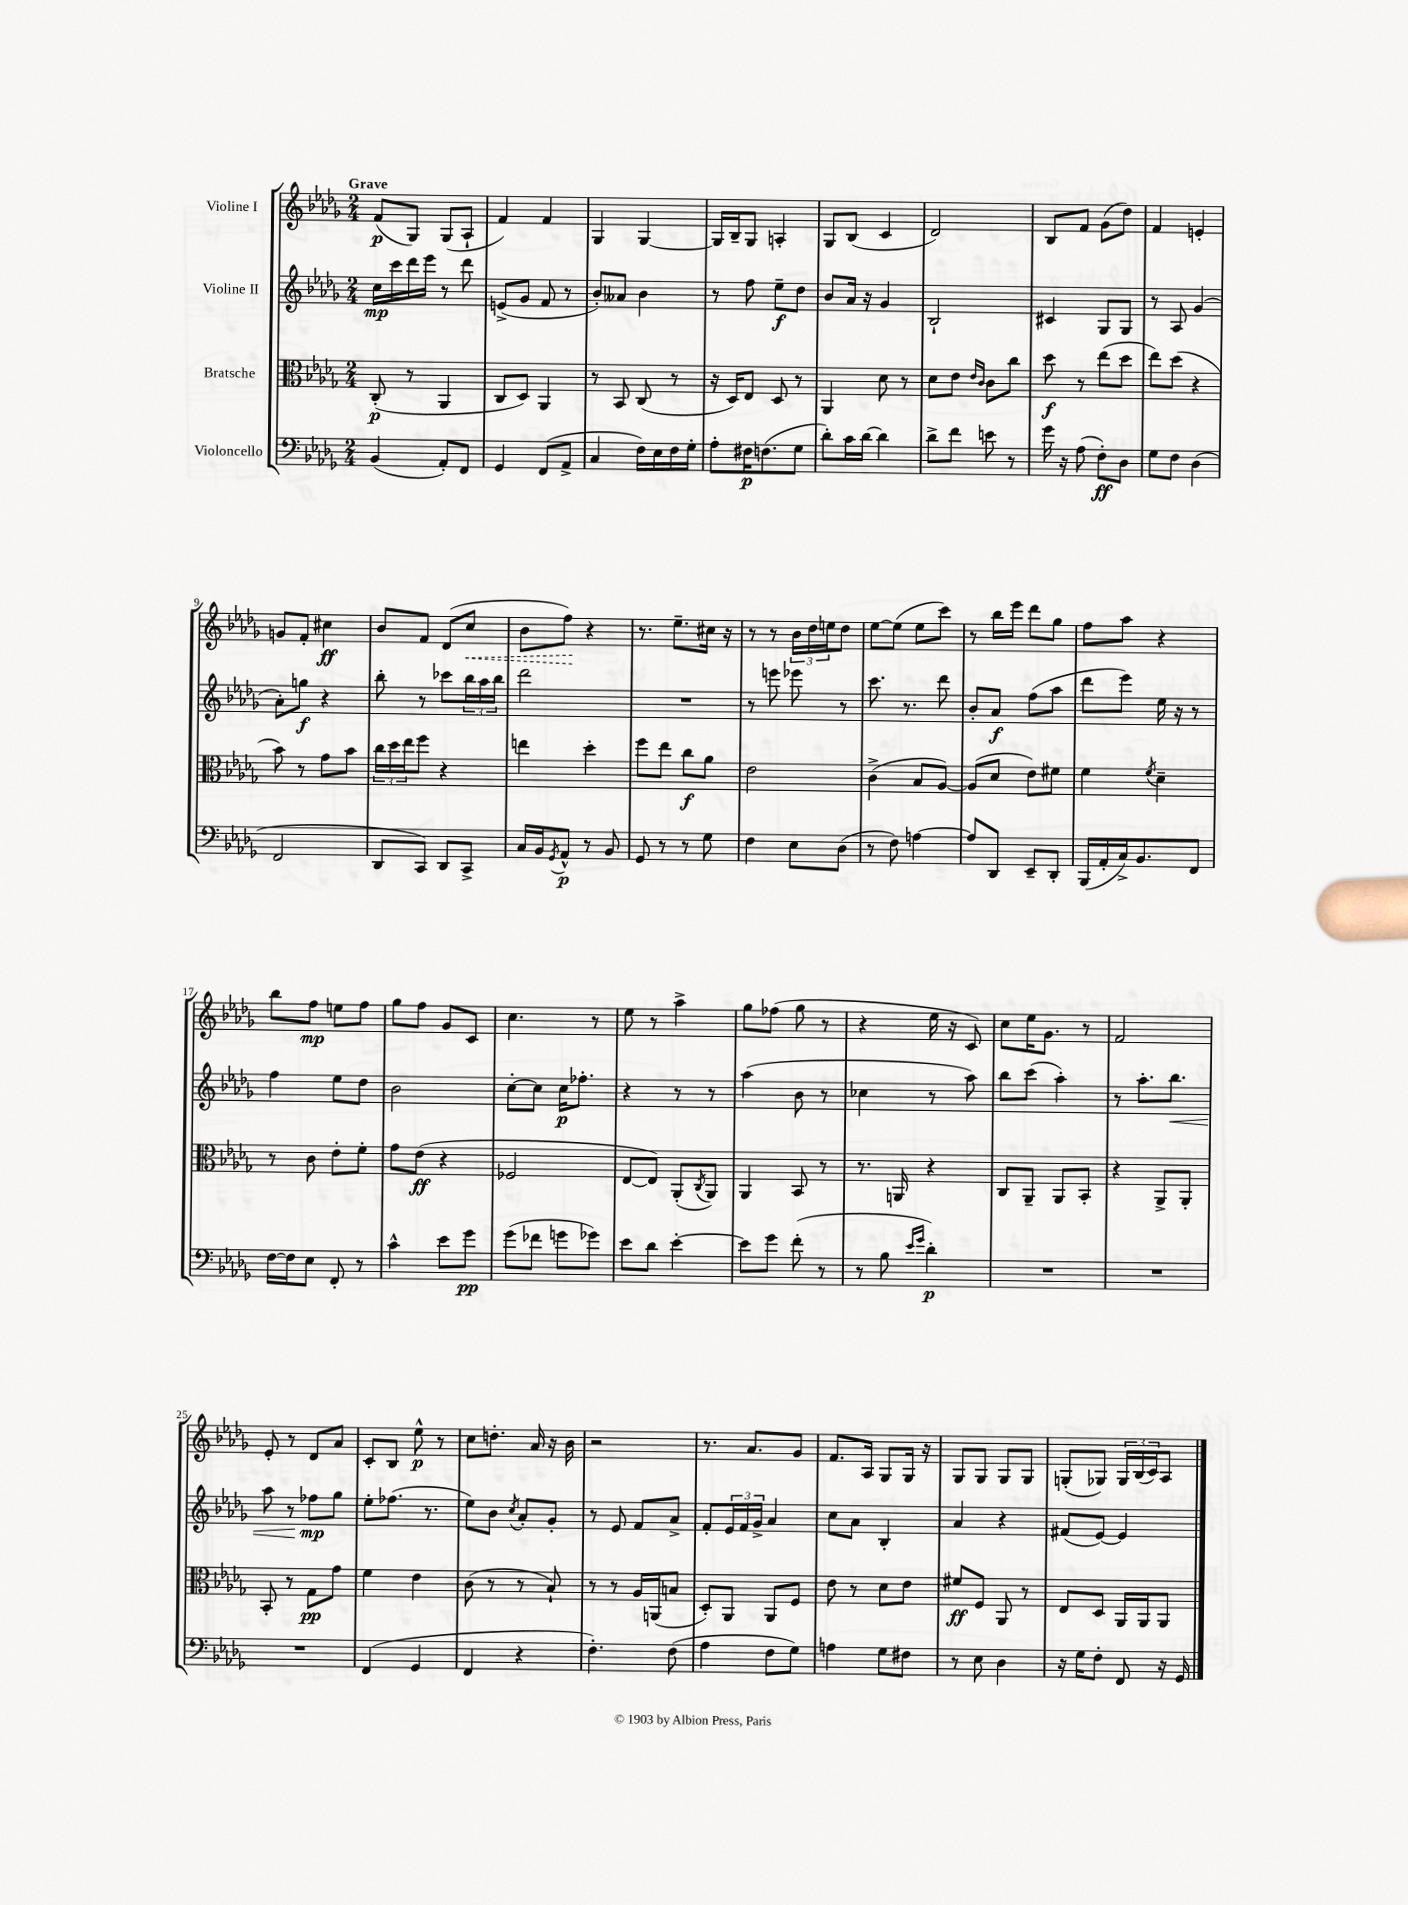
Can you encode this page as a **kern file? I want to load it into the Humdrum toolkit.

**kern	**kern	**kern	**kern
*staff4	*staff3	*staff2	*staff1
*clefF4	*clefC3	*clefG2	*clefG2
*k[b-e-a-d-g-]	*k[b-e-a-d-g-]	*k[b-e-a-d-g-]	*k[b-e-a-d-g-]
*M2/4	*M2/4	*M2/4	*M2/4
(4BB-/	(8C'/	16cc\LL	(8f/L
.	.	16ccc\	.
.	8r	16ddd-\	8G-/J)
.	.	16eee-\JJ	.
8AA-'/L)	4AA-/	8r	(8G-/L
8FF/J	.	8ddd-\	8A-`/J
=	=	=	=
4GG-/	8C/L	(8e^/L	4f/)
.	8D-/J)	8g-/J	.
(8FF/L	4AA-/	8f/	4f/
8AA-^/J	.	8r	.
=	=	=	=
4C/	8r	8b-'/L)	4G-/
.	8BB-/	8a--/J	.
16F\LL)	(8C/	4b-\	[4G-/
16E-\	.	.	.
16F\	8r	.	.
16G-'\JJ	.	.	.
=	=	=	=
8A-'\L	16r	8r	16G-/]LL
.	16D-/LK)	.	16B-~/J
16F#\K	8E-/J	8ff\	8G-/J
(8.F\	.	.	.
.	8D-/	8ee-~\L	4A'/
8G-\J	8r	8dd-\J	.
=	=	=	=
8d-'\L)	4AA-/	8b-/L	8G-/L
16c\L	.	16a-/Jk	(8B-/J
[16d-\JJ	.	16r	.
4d-\]	8d-\	4g-/	4c/
.	8r	.	.
=	=	=	=
8d-^\L	8d-\L	2B-`/	2d-/)
8f\J	8e-\J	.	.
.	16qqe-/LL	.	.
.	16qqc/JJ	.	.
8e\	8c\L	.	.
8r	8cc\J	.	.
=	=	=	=
16g-\	8dd-\	4c#/	8B-/L
16r	.	.	.
(8A-\	8r	.	8f/J
8F'\L)	(8ee-\L	8G-/L	(8g-\L
8D-\J	8dd-\J	8G-/J	8dd-\J)
=	=	=	=
8G-\L	8ee-\L)	8r	4f/
8F\J	(8dd-\J	8A-/	.
(4D-\	4r	(4g-/	4e'/
=	=	=	=
2FF/	8b-\)	8a-'\L)	8g/L
.	8r	8gg\J	8f'/J
.	8g-\L	4r	4cc#\
.	8b-\J	.	.
=	=	=	=
8DD-/L	24cc\LL	8bb-'\	8b-/L
.	24dd-\	.	.
.	24ee-\J	.	.
8CC/J)	8ff\J	8r	8f/J
8DD-/L	4r	8ccc-\L	(8d-/L
8CC^/J	.	24bb-\L	8cc/J
.	.	24aa-\	.
.	.	24bb-\JJ	.
=	=	=	=
16C/LL	4ee\	2ddd-\	8b-\L
16BB-/J	.	.	.
8qGG-/	.	.	.
8AA-^^/J	.	.	8ff\J)
8r	4dd-'\	.	4r
8BB-/	.	.	.
=	=	=	=
8GG-/	8ff\L	2r	8.r
8r	8ee-\J	.	.
.	.	.	8.ee-~\L
8r	8cc\L	.	.
8G-\	8a-\J	.	16cc#\Jk
.	.	.	16r
=	=	=	=
4F\	2e-\	8r	8r
.	.	8eee\	8r
8E-\L	.	8eee-\	24b-\LL
.	.	.	24dd-\
.	.	.	24ee\J
(8D-\J	.	8r	8dd-\J
=	=	=	=
8r	(4c^\	8.ccc\	[8ee-\L
8F\)	.	.	(8ee-\]J
.	.	8.r	.
[4A\	8B-/L	.	8ee-\L
.	[8A-/J)	8ddd-\	8ccc\J)
=	=	=	=
8A/]L	(8A-/]L	8b-'/L	8r
8DD-/J	8d-/J	8a-/J	16bb-\LL
.	.	.	16eee-\JJ
8EE-~/L	8e-\L)	(8ff\L	8ddd-\L
8DD-'/J	8f#\J	8aa-\J	8gg-\J
=	=	=	=
(16BBB-/LL	4f\	8ddd-\L	8ff\L
16AA-'/	.	.	.
16C^/J)	.	8eee-\J)	8aa-\J
8.BB-/	.	.	.
.	8qf/	.	.
.	4d-~\	16ee-\	4r
.	.	16r	.
8FF/J	.	8r	.
=	=	=	=
[16F\LL	8r	4ff\	8bb-\L
16F\]J	.	.	.
8E-\J	8c\	.	8ff\J
8FF'/	8e-'\L	8ee-\L	8ee\L
8r	8f'\J	8dd-\J	8ff\J
=	=	=	=
4c^^\	8g-\L	2b-\	8gg-\L
.	(8e-\J	.	8ff\J
8e-\L	4r	.	8g-/L
8g-\J	.	.	8c/J
=	=	=	=
(8g-\L	2F-/	[8cc'\L	4.cc\
8f-\J	.	8cc\]J	.
8g\L	.	16cc\LK	.
.	.	8.ff-'\J	.
8g-\J)	.	.	8r
=	=	=	=
8e-\L	[8E-/L	4r	8ee-\
8d-\J	8E-/]J)	.	8r
[4e-'\	(8AA-'/L	8r	4aa-^\
.	8qC/	.	.
.	8AA-/J)	8r	.
=	=	=	=
8e-\]L	4AA-/	(4aa-\	8gg-\L
8g-\J	.	.	(8ff-\J
(8f'\	8BB-/	8b-\	8gg-\
8r	8r	8r	8r
=	=	=	=
8r	8.r	4cc-\	4r
8B-\	.	.	.
.	16AA/	.	.
16qqe-/LL	.	.	.
16qqg-/JJ	.	.	.
4d-'\)	4r	8r	16ee-\
.	.	.	16r
.	.	8aa-\)	8c/)
=	=	=	=
2r	8C/L	8bb-\L	8cc\L
.	8AA-~/J	(8ccc\J	16ee-\K
.	.	.	8.g-\J
.	8AA-/L	4aa-'\)	.
.	8BB-'/J	.	8r
=	=	=	=
2r	4r	8r	2f/
.	.	8.aa-'\L	.
.	8AA-^/L	.	.
.	.	8.bb-\J	.
.	8AA-'/J	.	.
=	=	=	=
2r	8BB-'/	8aa-\	8e-'/
.	8r	8r	8r
.	8G-\L	8ff-\L	8d-/L
.	8g-\J	8gg-\J	8a-/J
=	=	=	=
(4FF/	4f\	8ee-'\L	8c'/L
.	.	(8.ff-\J	8B-/J
4GG-/	4e-\	.	8ee-^^\
.	.	8.r	.
.	.	.	8r
=	=	=	=
4FF/	(8c\	8ee-\L)	8cc\L
.	8r	8b-\J	8.dd'\J
.	.	8qcc/	.
4r	8r	8a-'/L	.
.	.	.	16a-/
.	8B-`/)	8g-'/J	16r
.	.	.	16b-\
=	=	=	=
4.F'\)	8r	8r	2r
.	8r	8e-/	.
.	16A-/LL	8f/L	.
.	(16AA/J	.	.
(8F\	8B/J	8a-^/J	.
=	=	=	=
4A-\	8D-'/L)	8f'/L	8.r
.	8AA-/J	24e-/L	.
.	.	24f/	.
.	.	.	8.a-/L
.	.	24g-^/JJ	.
8F\L	8AA-/L	4a-/	.
8G-\J)	8F/J	.	8g-/J
=	=	=	=
4A\	8e-\	8cc\L	8.f/L
.	8r	8a-\J	.
.	.	.	16A-/Jk
8G-\L	8d-\L	4B-'/	8G-/L
8F#\J	8e-\J	.	16G-/Jk
.	.	.	16r
=	=	=	=
8r	8f#/L	4a-/	8G-/L
8E-\	8F/J	.	8G-/J
4D-\	8AA-/	4r	8G-/L
.	8r	.	8G-/J
=	=	=	=
16r	8E-/L	(8f#/L	(8G'/L
16G-\LK	.	.	.
8F'\J	8D-/J	[8e-/J)	8G-/J)
8FF/	16AA-/LL	4e-/]	24G-/LL
.	.	.	(24B-/
.	16AA-/J	.	.
.	.	.	24c/J)
16r	8AA-/J	.	8A-/J
16GG-/	.	.	.
==	==	==	==
*-	*-	*-	*-
